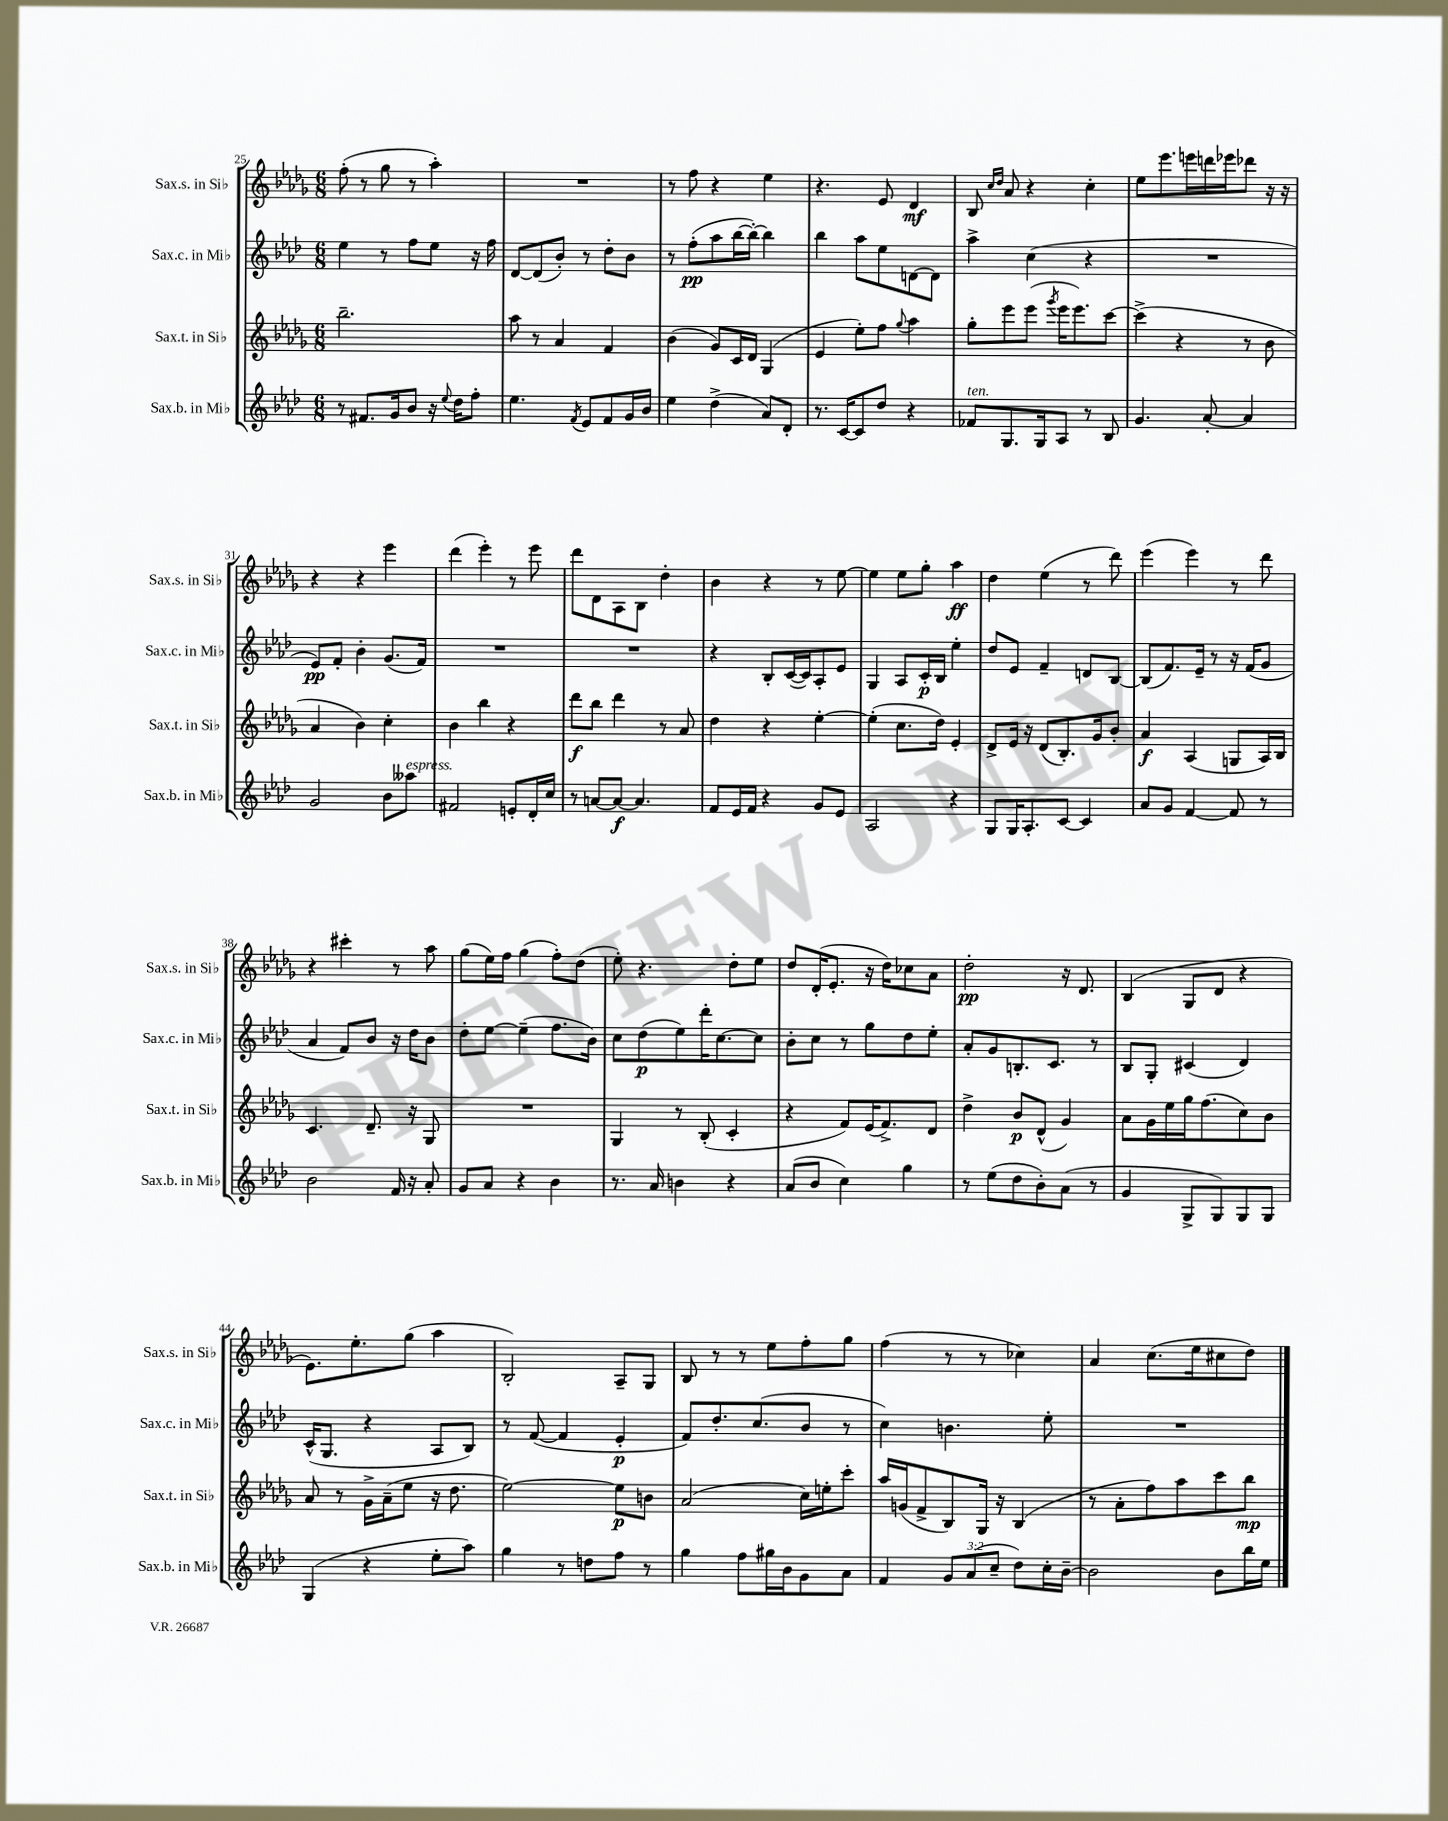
<<
\new StaffGroup <<
\new Staff = "s0" \with { instrumentName = "Sax.s. in Sib" shortInstrumentName = "Sax.s. in Sib" } {
    \clef treble \key des \major \numericTimeSignature \time 6/8
    \autoBeamOff f''8-.( r8 ges''8 r8 aes''4-.) |
    R2. |
    r8 f''8 r4 ees''4 |
    r4. ees'8 des'4\mf |
    bes8 \grace { c''16[ des''16] } aes'8 r4 c''4-. |
    ees''8[ ees'''8. e'''16 d'''16 ees'''16 des'''8] r16 r16 |
    r4 r4 ees'''4 |
    des'''4( ees'''4-.) r8 ees'''8 |
    des'''8[ des'8 aes8 bes8] des''4-. |
    bes'4 r4 r8 ees''8~ |
    ees''4 ees''8[ ges''8]-. aes''4\ff |
    des''4 ees''4( r8 des'''8) |
    ees'''4( ees'''4) r8 des'''8 |
    r4 cis'''4-. r8 aes''8 |
    ges''8[( ees''16) f''16] ges''4( f''8[-.) des''8]( |
    ees''8-.) r4. des''8[-. ees''8] |
    des''8[ des'16-.( ees'8.]-. r16 des''16[) ces''8 aes'8] |
    des''2-.\pp r16 des'8. |
    bes4( ges8[ des'8] r4 |
    ees'8.[) ees''8.-. ges''8]( aes''4 |
    bes2-.) aes8[-- ges8] |
    bes8 r8 r8 ees''8[ f''8-. ges''8] |
    f''4( r8 r8 ces''4) |
    aes'4 c''8.[( ees''16 cis''8 des''8]) \bar "|." |
}
\new Staff = "s1" \with { instrumentName = "Sax.c. in Mib" shortInstrumentName = "Sax.c. in Mib" } {
    \clef treble \key aes \major \numericTimeSignature \time 6/8
    \autoBeamOff ees''4 r8 f''8[ ees''8] r16 f''16 |
    des'8[~ des'8( bes'8]-.) r8 des''8[-. bes'8] |
    r8 f''8[-.\pp( aes''8 bes''16~ bes''16]~-.) bes''4 |
    bes''4 aes''8[ ees''8 d'8~ d'8] |
    aes''4-> c''4( r4 |
    R2. |
    ees'8[\pp) f'8]-. bes'4-. g'8.[( f'16]) |
    R2. |
    R2. |
    r4 bes8[-. c'16~( c'16) aes8-. ees'8] |
    g4 aes8[ c'16-.\p bes16] ees''4-. |
    des''8[ ees'8] f'4-- d'8[ bes8]~ |
    bes8[( f'8.) ees'16]-- r8 r16 f'16[( g'8] |
    aes'4 f'8[) bes'8] r16 des''16[ bes'8] |
    des''8[-. ees''8]~ ees''4--( f''8.[ bes'16]) |
    c''8[ des''8\p( ees''8) des'''16-. c''8.~ c''8] |
    bes'8[-. c''8] r8 g''8[ des''8 ees''8]-. |
    aes'8[-. g'8 b8.-. c'8.] r8 |
    bes8[ g8]-. cis'4( des'4) |
    c'16[-^( g8.] r4 aes8[ bes8]) |
    r8 f'8~( f'4 ees'4-.\p |
    f'8[) des''8.-. c''8.( bes'8] r8 |
    c''4) b'4. ees''8-. |
    R2. \bar "|." |
}
\new Staff = "s2" \with { instrumentName = "Sax.t. in Sib" shortInstrumentName = "Sax.t. in Sib" } {
    \clef treble \key des \major \numericTimeSignature \time 6/8
    \autoBeamOff bes''2.-- |
    aes''8 r8 aes'4 f'4 |
    bes'4( ges'8[) c'16 des'16] ges4( |
    ees'4 ees''8[-.) f''8] \appoggiatura { ges''8 } aes''4 |
    ges''8[-. ees'''8 ees'''8]( \acciaccatura { ges'''8 } ees'''16[ ees'''8.) c'''8]~ |
    c'''4->( r4 r8 bes'8 |
    aes'4 bes'4) c''4-. |
    bes'4 bes''4 r4 |
    des'''8[\f bes''8] des'''4 r8 aes'8 |
    des''4 r4 ees''4~-. |
    ees''4-.( c''8.[ des''16]) ees'4-. |
    des'8[-> ees'16] r16 des'8[( bes8.-.) ges'16 bes'8]-. |
    aes'4\f aes4( g8[ aes16) bes16] |
    c'4. des'8.-- r16 ges8 |
    R2. |
    ges4 r8 bes8-.( c'4-. |
    r4 f'8[) ees'16( f'8.->) des'8] |
    des''4-> bes'8[\p des'8]-^( ges'4) |
    aes'8[ ges'16 ees''16 ges''16 f''8.( c''8) bes'8] |
    aes'8 r8 ges'16[-> aes'16--( ees''8] r16 des''8. |
    ees''2~) ees''8[\p b'8] |
    aes'2( c''16[) e''16-. c'''8]-. |
    aes''16[ g'16( f'8-> bes8) ges16] r16 bes4( |
    r8 aes'8[-. f''8) aes''8 c'''8 bes''8]\mp \bar "|." |
}
\new Staff = "s3" \with { instrumentName = "Sax.b. in Mib" shortInstrumentName = "Sax.b. in Mib" } {
    \clef treble \key aes \major \numericTimeSignature \time 6/8 \override Staff.TupletNumber.text = #tuplet-number::calc-fraction-text
    \autoBeamOff r8 fis'8.[ g'16 bes'8] r16 \appoggiatura { ees''8 } des''16[ f''8]-. |
    ees''4. \acciaccatura { f'8 } ees'8[ f'8 g'16 bes'16] |
    ees''4 des''4->( aes'8[) des'8]-. |
    r8. c'16[~ c'8 des''8] r4 |
    fes'8[^\markup { \italic "ten." } g8. g16 aes8] r8 bes8 |
    g'4. aes'8~-. aes'4 |
    g'2 bes'8[ aeses''8]^\markup { \italic "espress." } |
    fis'2 e'8[-. des'16-. c''16] |
    r8 a'8[~ a'8]~\f a'4. |
    f'8[ ees'16 f'16] r4 g'8[ ees'8] |
    aes2 r4 |
    g8[ g16 aes8.-. c'8]~ c'4 |
    aes'8[ g'8] f'4~ f'8 r8 |
    bes'2 f'16 r16 aes'8-. |
    g'8[ aes'8] r4 bes'4 |
    r8. aes'16 b'4 r4 |
    aes'8[( bes'8] c''4) g''4 |
    r8 ees''8[( des''8 bes'8-.) aes'8]( r8 |
    g'4 g8[-> g8) g8 g8] |
    g4( r4 ees''8[-. aes''8]) |
    g''4 r8 d''8[ f''8] r8 |
    g''4 f''8[ gis''16 bes'16 g'8 aes'8] |
    f'4 \tuplet 3/2 { g'8[ aes'8( c''8]-- } des''8[) c''16-. bes'16]~-- |
    bes'2 bes'8[ bes''16 ees''16] \bar "|." |
}
>>
>>
\layout { \context { \Score currentBarNumber = #25 } }
